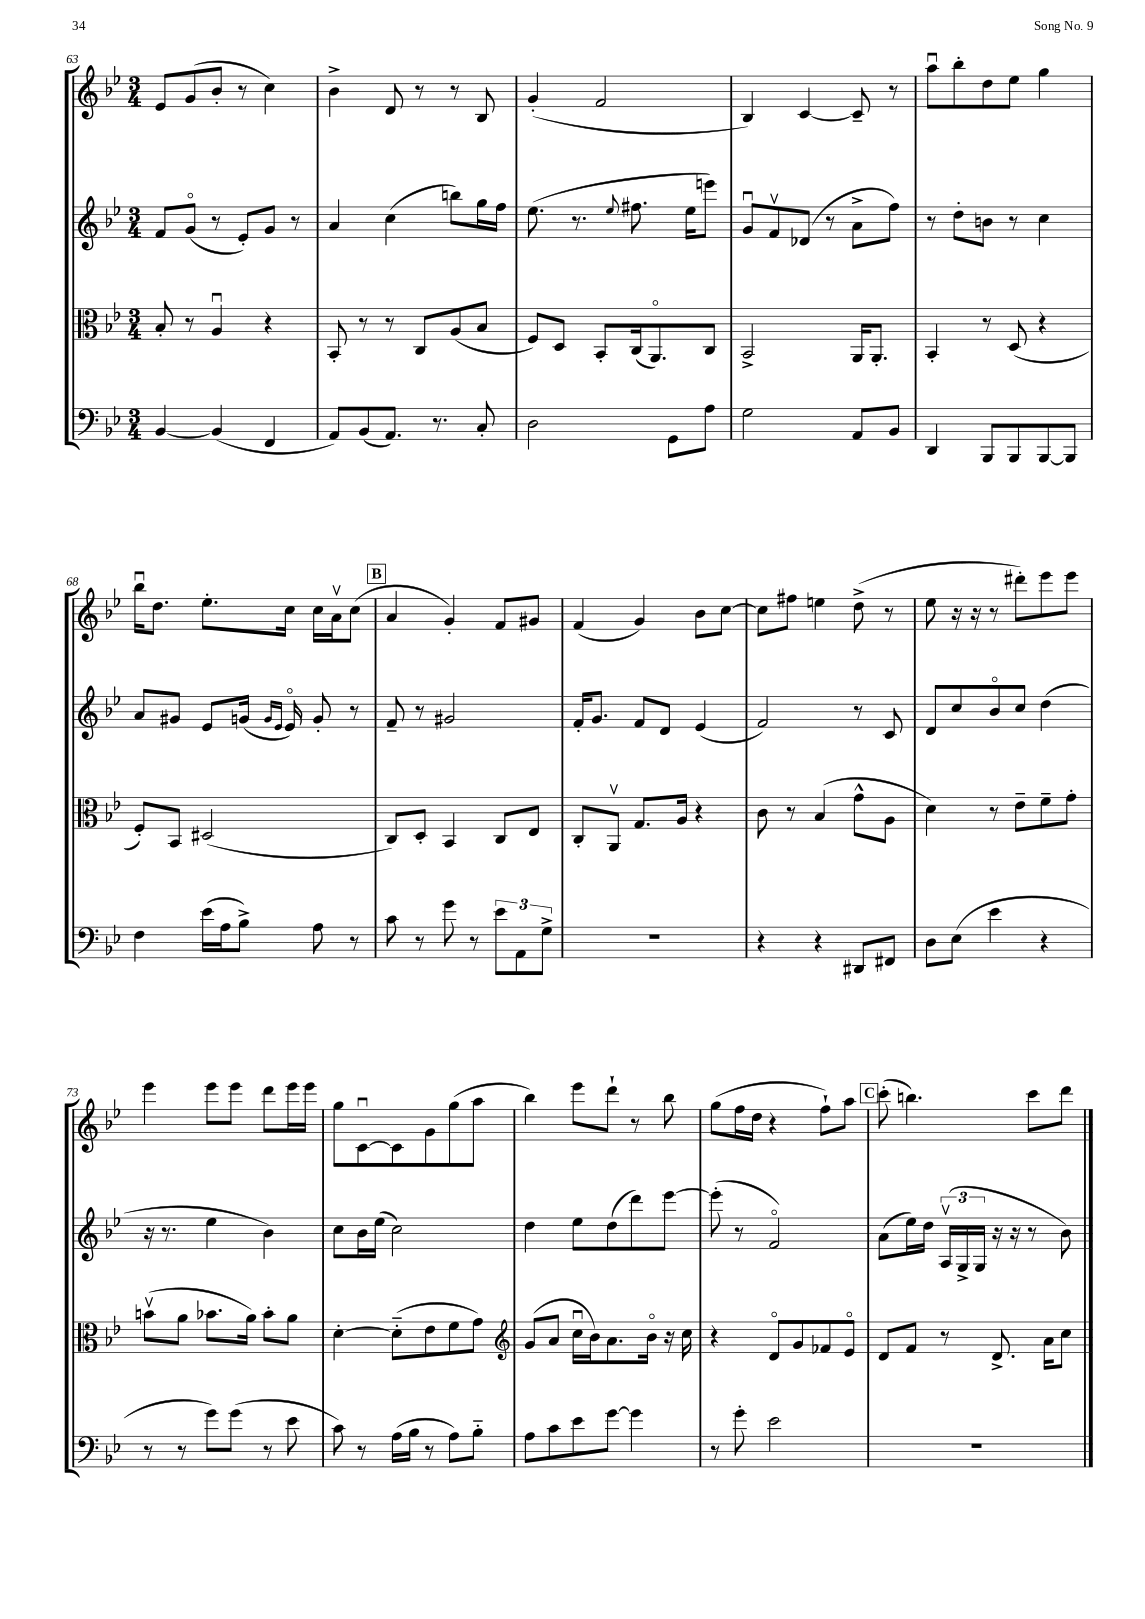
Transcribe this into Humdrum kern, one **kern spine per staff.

**kern	**kern	**kern	**kern
*staff4	*staff3	*staff2	*staff1
*clefF4	*clefC3	*clefG2	*clefG2
*k[b-e-]	*k[b-e-]	*k[b-e-]	*k[b-e-]
*M3/4	*M3/4	*M3/4	*M3/4
[4BB-	8B-'	8f	8e-
.	8r	(8go	(8g
(4BB-]	4Au	8r	8b-'
.	.	8e-')	8r
4FF	4r	8g	4cc)
.	.	8r	.
=	=	=	=
8AA)	8BB-'	4a	4b-^
(8BB-	8r	.	.
8.AA)	8r	(4cc	8d
.	8C	.	8r
8.r	.	.	.
.	(8A	8bb)	8r
8C'	8B-	16gg	8B-
.	.	16ff	.
=	=	=	=
2D	8F)	(8.ee-	(4g'
.	8D	.	.
.	.	8.r	.
.	8BB-'	.	2f
.	.	8qqee-	.
.	(16C	8.ff#	.
.	8.AAo)	.	.
8GG	.	.	.
.	.	16ee-	.
8A	8C	8eee)	.
=	=	=	=
2G	2BB-^	8gu	4B-)
.	.	8fv	.
.	.	(8d-	[4c
.	.	8r	.
8AA	16AA	8a^	8c~]
.	8.AA'	.	.
8BB-	.	8ff)	8r
=	=	=	=
4DD	4BB-'	8r	8aau
.	.	8dd'	8bb-'
8BBB-	8r	8b	8dd
8BBB-	(8D	8r	8ee-
[8BBB-	4r	4cc	4gg
8BBB-]	.	.	.
=	=	=	=
4F	8F')	8a	16bb-u
.	.	.	8.dd
.	8BB-	8g#	.
(16e-	(2D#	8e-	8.ee-'
16A	.	.	.
8B-^)	.	(16g	.
.	.	16qqg	.
.	.	16qqe-	.
.	.	16e-o)	16cc
8A	.	8g'	16cc
.	.	.	16av
8r	.	8r	(8cc
=	=	=	=
8c	8C)	8f~	4a
8r	8D'	8r	.
8g	4BB-	2g#	4g')
8r	.	.	.
12e-	8C	.	8f
12AA	.	.	.
.	8E-	.	8g#
12G^	.	.	.
=	=	=	=
2.r	8C'	16f'	(4f
.	.	8.g	.
.	8AAv	.	.
.	8.G	8f	4g)
.	.	8d	.
.	16A	.	.
.	4r	(4e-	8b-
.	.	.	[8cc
=	=	=	=
4r	8c	2f)	8cc]
.	8r	.	8ff#
4r	(4B-	.	4ee
8DD#	8g^^	8r	(8dd^
8FF#	8A	8c	8r
=	=	=	=
8D	4d)	8d	8ee-
(8E-	.	8cc	16r
.	.	.	16r
4e-	8r	8b-o	8r
.	8e-~	8cc	8ddd#')
4r	8f~	(4dd	8eee-
.	8g'	.	8eee-
=	=	=	=
8r	(8bv	16r	4eee-
.	.	8.r	.
8r	8a	.	.
8g)	8.b-	4ee-	8eee-
(8g	.	.	8eee-
.	16a)	.	.
8r	8b-'	4b-)	8ddd
8e-	8a	.	16eee-
.	.	.	16eee-
=	=	=	=
8c)	[4d'	8cc	8gg
8r	.	16b-	[8cu
.	.	(16ee-	.
(16A	(8d'~]	2cc)	8c]
16B-	.	.	.
8r	8e-	.	8g
8A)	8f	.	(8gg
8B-'~	8g)	.	8aa
=	=	=	=
*	*clefG2	*	*
8A	(8g	4dd	4bb-)
8c	8a	.	.
8e-	16ccu	8ee-	8eee-
.	16b-)	.	.
[8g	8.a	(8dd	8ddd`
4g]	.	8ddd)	8r
.	16b-o	.	.
.	16r	[8eee-	8bb-
.	16cc	.	.
=	=	=	=
8r	4r	(8eee-']	(8gg
8g'	.	8r	16ff
.	.	.	16dd
2e-	8do	2fo)	4r
.	8g	.	.
.	8f-	.	8ff`)
.	8e-o	.	8aa
=	=	=	=
2.r	8d	(8a	(8ccc'
.	8f	16ee-)	4.bb)
.	.	16dd	.
.	8r	(24Av	.
.	.	24G^	.
.	.	24G	.
.	8.d^	16r	.
.	.	16r	.
.	.	8r	8ccc
.	16a	.	.
.	8cc	8b-)	8ddd
==	==	==	==
*-	*-	*-	*-
